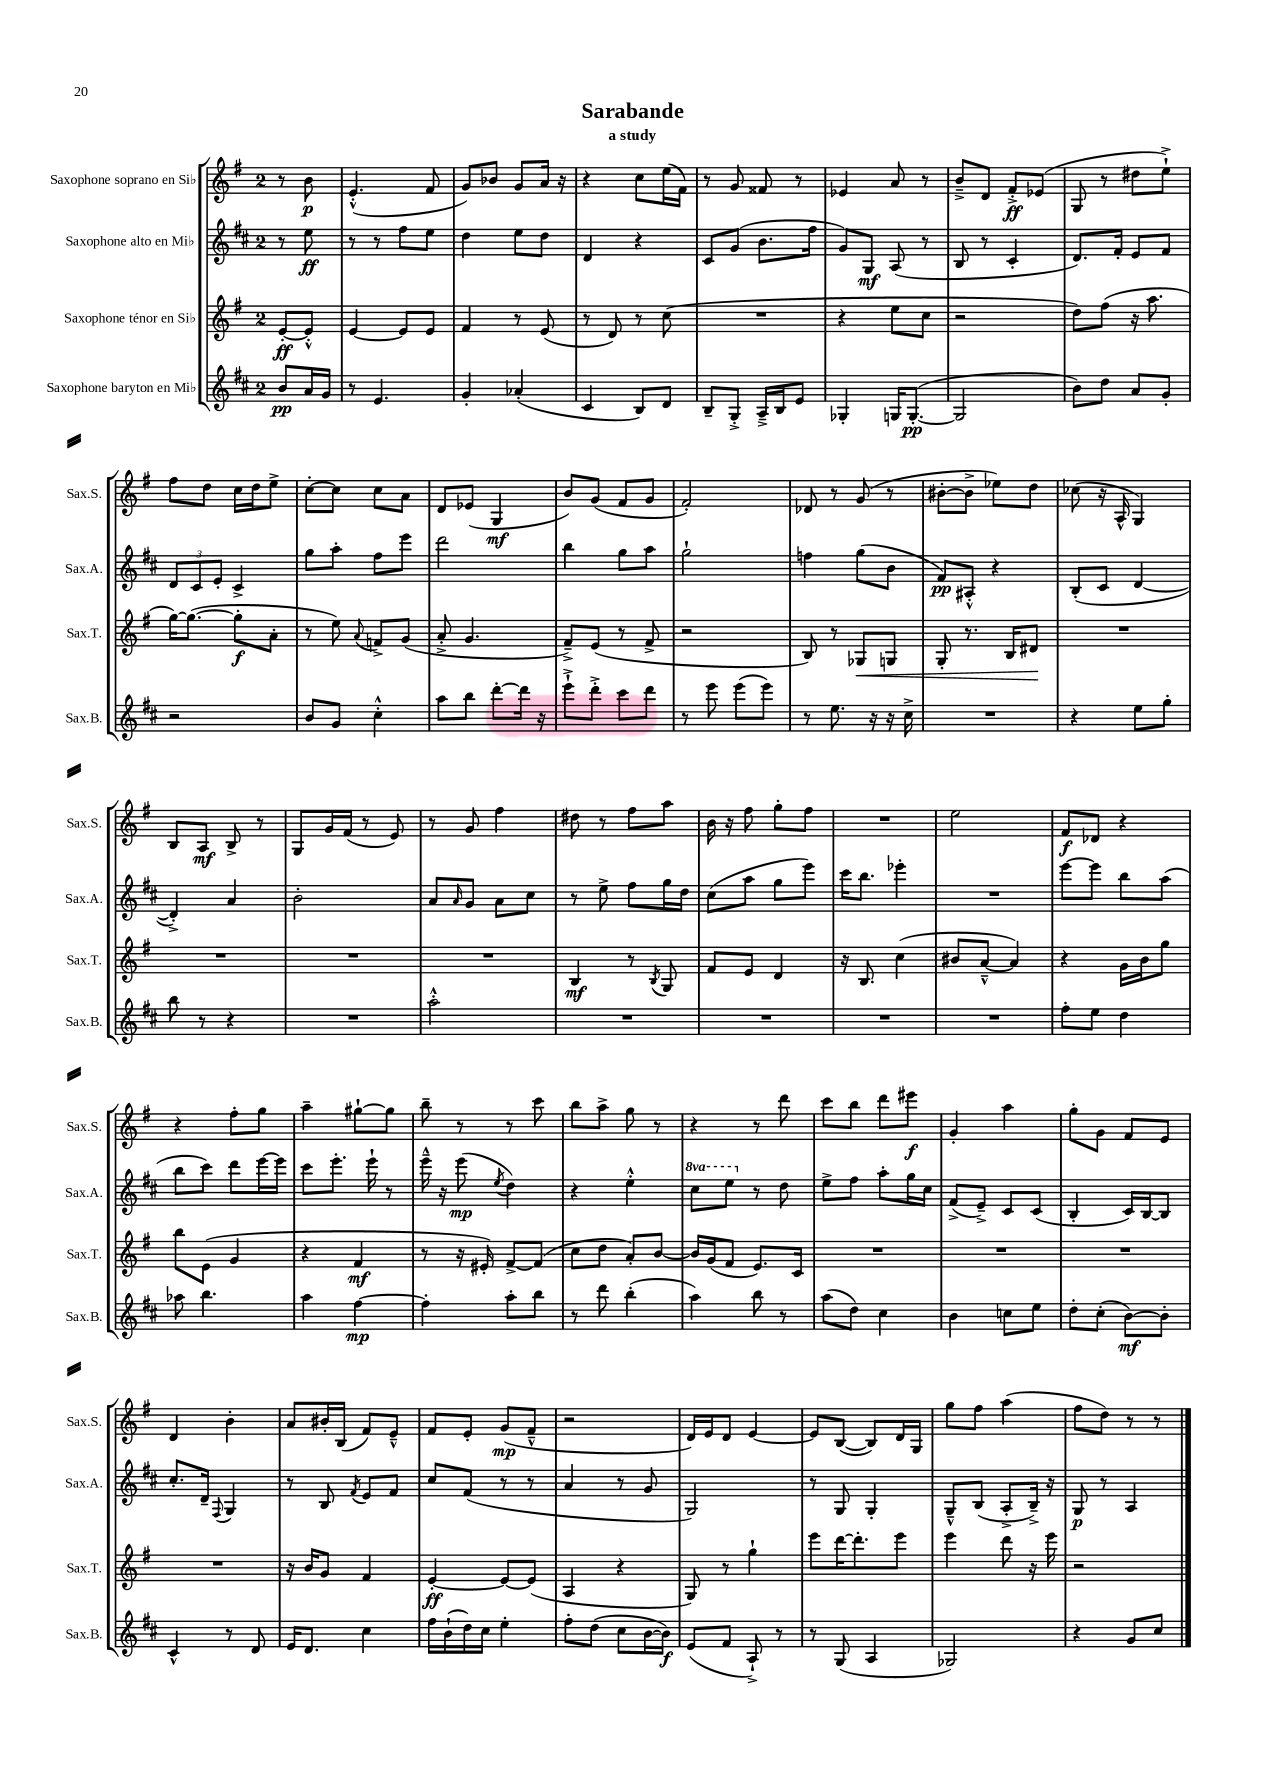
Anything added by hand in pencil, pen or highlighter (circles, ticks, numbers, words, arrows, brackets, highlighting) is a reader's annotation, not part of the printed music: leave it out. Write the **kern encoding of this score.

**kern	**kern	**kern	**kern
*staff4	*staff3	*staff2	*staff1
*clefG2	*clefG2	*clefG2	*clefG2
*k[f#c#]	*k[f#]	*k[f#c#]	*k[f#]
*M2/4	*M2/4	*M2/4	*M2/4
8b/L	[8e'/L	8r	8r
16a/L	8e'^^/]J	8ee\	8b\
16g/JJ	.	.	.
=	=	=	=
8r	[4e/	8r	(4.e'^^/
4.e/	.	8r	.
.	8e/]L	8ff#\L	.
.	8e/J	8ee\J	8f#/
=	=	=	=
4g'/	4f#/	4dd\	8g/L)
.	.	.	8b-/J
(4a-'/	8r	8ee\L	8g/L
.	(8e/	8dd\J	16a/Jk
.	.	.	16r
=	=	=	=
4c#/	8r	4d/	4r
.	8d/)	.	.
8B/L)	8r	4r	8cc\L
8d/J	(8cc\	.	(16ee\L
.	.	.	16f#\JJ)
=	=	=	=
8B~/L	2r	8c#/L	8r
8G'^/J	.	(8g/J	8g/
16A~^/LL	.	8.b\L	8f##/
16B/J	.	.	.
8e/J	.	.	8r
.	.	16ff#\Jk	.
=	=	=	=
4G-'/	4r	8g/L)	4e-/
.	.	8G/J	.
16G/LK	8ee\L	(8A/	8a/
([8.G'/J	.	.	.
.	8cc\J	8r	8r
=	=	=	=
2G/]	2r	8B/	8b~^/L
.	.	8r	8d/J
.	.	4c#'/	8f#'^/L
.	.	.	(8e-/J
=	=	=	=
8b\L)	8dd\L)	8.d/L)	8G/
8dd\J	(8ff#\J	.	8r
.	.	16f#'/Jk	.
8a/L	16r	8e/L	8dd#\L
.	8.aa\	.	.
8g'/J	.	8f#/J	8ee`^\J)
=	=	=	=
2r	[16gg\LK)	12d/L	8ff#\L
.	(8.gg\_J	.	.
.	.	12c#/	.
.	.	.	8dd\J
.	.	12e'/J	.
.	8gg'\]L	4c#^/	16cc\LL
.	.	.	16dd\J
.	8a'\J	.	8ee^\J
=	=	=	=
8b/L	8r	8gg\L	[8cc'\L
8g/J	8ee\)	8aa'\J	8cc\]J
.	8qqa/	.	.
4cc#'^^\	8f^/L	8ff#\L	8cc\L
.	(8g/J	8eee\J	8a\J
=	=	=	=
8aa\L	8a'^/	2ddd\	8d/L
8bb\J	4.g/	.	(8e-/J
[8ddd'\L	.	.	4G/
16ddd\]Jk	.	.	.
16r	.	.	.
=	=	=	=
8eee`^\L	8f#~^/L)	4bb\	8b/L)
8ddd'^\J	(8e/J	.	(8g/J
8ccc#\L	8r	8gg\L	8f#/L
8ddd\J	8f#^/	8aa\J	8g/J
=	=	=	=
8r	2r	2gg`\	2f#'/)
8eee\	.	.	.
(8eee\L	.	.	.
8eee\J)	.	.	.
=	=	=	=
8r	8B/)	4ff\	8d-/
8.ee\	8r	.	8r
.	8G-/L	(8gg\L	(8g/
16r	.	.	.
16r	8G/J	8b\J	8r
16cc#^\	.	.	.
=	=	=	=
2r	8G'/	8f#/L)	[8b#'\L
.	8.r	8A#'^^/J	8b#^\]J
.	.	4r	8ee-\L)
.	16B/LK	.	.
.	8d#/J	.	8dd\J
=	=	=	=
4r	2r	(8B'/L	(8cc-\
.	.	8c#/J	16r
.	.	.	16A^^/
8ee\L	.	[4d/	4G/)
8gg'\J	.	.	.
=	=	=	=
8bb\	2r	4d'^/])	8B/L
8r	.	.	8A/J
4r	.	4a/	8B^/
.	.	.	8r
=	=	=	=
2r	2r	2b'\	8G/L
.	.	.	16g/L
.	.	.	(16f#/JJ
.	.	.	8r
.	.	.	8e/)
=	=	=	=
2aa'^^\	2r	8a/L	8r
.	.	16qqa/	.
.	.	8g/J	8g/
.	.	8a\L	4ff#\
.	.	8cc#\J	.
=	=	=	=
2r	4B/	8r	8dd#\
.	.	8ee^\	8r
.	8r	8ff#\L	8ff#\L
.	8qB/	.	.
.	8G/	16gg\L	8aa\J
.	.	16dd\JJ	.
=	=	=	=
2r	8f#/L	(8cc#\L	16b\
.	.	.	16r
.	8e/J	8aa\J	8ff#\
.	4d/	8gg\L	8gg'\L
.	.	8eee\J)	8ff#\J
=	=	=	=
2r	16r	16ccc#\LK	2r
.	8.B/	8.bb\J	.
.	(4cc\	4eee-'\	.
=	=	=	=
2r	8b#/L	2r	2ee\
.	[8a~^^/J	.	.
.	4a/])	.	.
=	=	=	=
8ff#'\L	4r	[8eee\L	8f#/L
8ee\J	.	8eee\]J	8d-/J
4dd\	16g\LL	8bb\L	4r
.	16b\J	.	.
.	8gg\J	(8aa\J	.
=	=	=	=
8aa-\	8bb\L	8bb\L	4r
4.bb\	(8e\J	8ccc#\J)	.
.	4g/	8ddd\L	8ff#'\L
.	.	[16eee\L	8gg\J
.	.	16eee\]JJ	.
=	=	=	=
4aa\	4r	8ccc#\L	4aa~\
.	.	8.eee'\J	.
[4ff#\	4f#/	.	[8gg#`\L
.	.	16eee`\	.
.	.	8r	8gg#\]J
=	=	=	=
4ff#'\]	8r	16eee~^^\	8bb~\
.	.	16r	.
.	16r	(8eee\	8r
.	16e#'/)	.	.
.	.	8qee/	.
8aa'\L	[8f#^/L	4dd\)	8r
8bb\J	(8f#/]J	.	8ccc\
=	=	=	=
8r	8cc\L	4r	8bb\L
8ddd\	8dd\J	.	8aa^\J
(4bb'\	8a'/L)	4ee'^^\	8gg\
.	[8b/J	.	8r
=	=	=	=
4aa\)	16b/]LL	8ccc#\L	4r
.	(16g/J	.	.
.	8f#/J	8eee\J	.
8bb\	8.e/L)	8r	8r
8r	.	8dd\	8ddd\
.	16c/Jk	.	.
=	=	=	=
(8aa\L	2r	8ee^\L	8ccc\L
8dd\J)	.	8ff#\J	8bb\J
4cc#\	.	8aa'\L	8ddd\L
.	.	16gg\L	8eee#\J
.	.	16cc#\JJ	.
=	=	=	=
4b\	2r	(8f#^/L	4g'/
.	.	8e~^/J)	.
8cc\L	.	8c#/L	4aa\
8ee\J	.	(8c#/J	.
=	=	=	=
8dd'\L	2r	4B'/	8gg'\L
(8cc#'\J	.	.	8g\J
[8b\L)	.	16c#/LL)	8f#/L
.	.	[16B/J	.
8b'\]J	.	8B/]J	8e/J
=	=	=	=
4c#^^/	2r	8.cc#'/L	4d/
.	.	16d~/Jk	.
.	.	8qqF#/	.
8r	.	4G/	4b'\
8d/	.	.	.
=	=	=	=
16e/LK	16r	8r	8a/L
8.d/J	16b/LK	.	.
.	8g/J	8B/	16b#'/L
.	.	.	(16B/JJ
.	.	8qf#/	.
4cc#\	4f#/	8e/L	8f#/L)
.	.	8f#/J	8e~^^/J
=	=	=	=
16ff#\LL	[4e'/	8cc#/L	8f#/L
(16b`\	.	.	.
16dd\)	.	(8f#/J	8e'/J
16cc#\JJ	.	.	.
4ee'\	8e/_L	8r	(8g/L
.	(8e/]J	8r	8f#~^^/J
=	=	=	=
8ff#'\L	4A/	4a/	2r
(8dd\J	.	.	.
8cc#\L	4r	8r	.
[16b\L	.	8g/	.
16b\]JJ)	.	.	.
=	=	=	=
(8e/L	8G/)	2G/)	16d/LL)
.	.	.	16e/J
8f#/J	8r	.	8d/J
8A`^/)	4gg`\	.	[4e/
8r	.	.	.
=	=	=	=
8r	8eee\L	8r	8e/]L
(8G/	[16ddd\K	8G/	([8B/J
.	8.ddd'\]	.	.
4A/	.	4G'/	8B/]L)
.	8eee\J	.	16d/L
.	.	.	16G/JJ
=	=	=	=
2G-/)	4eee\	8G~^^/L	8gg\L
.	.	(8B/J	8ff#\J
.	8ddd\	8A'^/L	(4aa\
.	16r	16B~^/Jk)	.
.	16eee\	16r	.
=	=	=	=
4r	2r	8G/	8ff#\L
.	.	8r	8dd\J)
8g/L	.	4A/	8r
8cc#/J	.	.	8r
==	==	==	==
*-	*-	*-	*-
